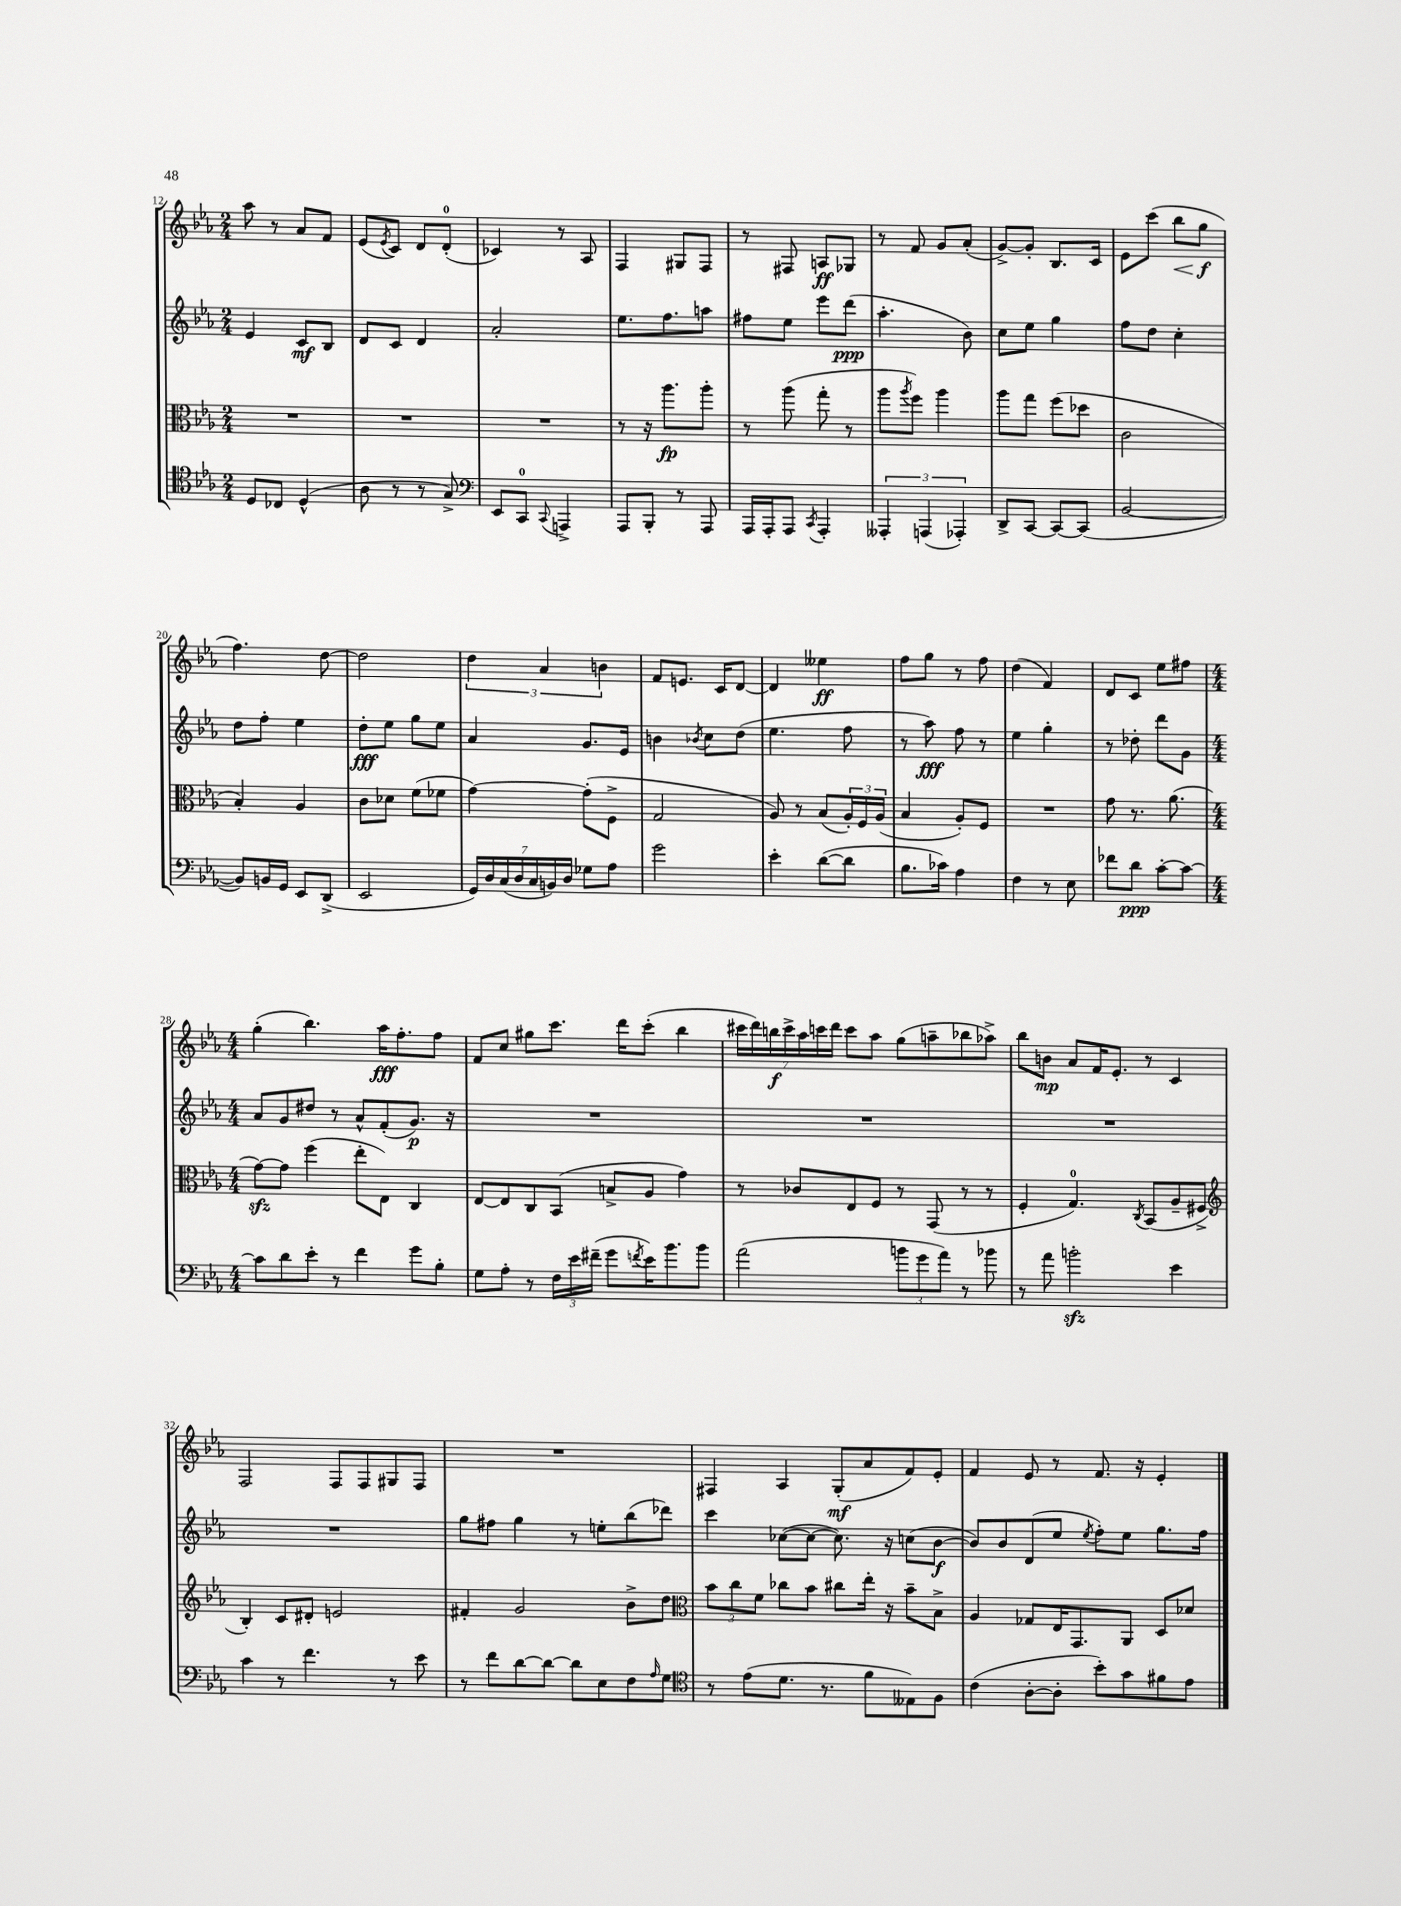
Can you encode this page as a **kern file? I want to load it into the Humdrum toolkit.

**kern	**dynam	**kern	**dynam	**kern	**dynam	**kern	**dynam
*part4	*part4	*part3	*part3	*part2	*part2	*part1	*part1
*staff4	*staff4	*staff3	*staff3	*staff2	*staff2	*staff1	*staff1
*clefC4	*	*clefC3	*	*clefG2	*	*clefG2	*
*k[b-e-a-]	*	*k[b-e-a-]	*	*k[b-e-a-]	*	*k[b-e-a-]	*
*M2/4	*	*M2/4	*	*M2/4	*	*M2/4	*
=12	=12	=12	=12	=12	=12	=12	=12
8D/L	.	2r	.	4e-/	.	8aa-\	.
8C-X/J	.	.	.	.	.	8r	.
(4D^^/	.	.	.	8c/L	mf	8a-/L	.
.	.	.	.	8B-/J	.	8f/J	.
=13	=13	=13	=13	=13	=13	=13	=13
8A-\	.	2r	.	8d/L	.	(8e-/L	.
.	.	.	.	.	.	8qe-/	.
8r	.	.	.	8c/J	.	8c/J)	.
8r	.	.	.	4d/	.	8d/L	.
8G^/)	.	.	.	.	.	(8d'/J	.
=14	=14	=14	=14	=14	=14	=14	=14
*clefF4	*	*	*	*	*	*	*
8EE-/L	.	2r	.	2a-'/	.	4c-X/)	.
8CC/J	.	.	.	.	.	.	.
8qqCC/	.	.	.	.	.	.	.
4AAAn^/	.	.	.	.	.	8r	.
.	.	.	.	.	.	8A-/	.
=15	=15	=15	=15	=15	=15	=15	=15
8AAA-/L	.	8r	.	8.ee-\L	.	4F/	.
8BBB-'/J	.	16r	.	.	.	.	.
.	.	8.aa-\L	fp	8.ff\	.	.	.
8r	.	.	.	.	.	8G#X/L	.
8AAA-/	.	8aa-'\J	.	8aan\J	.	8F/J	.
=16	=16	=16	=16	=16	=16	=16	=16
16AAA-/LL	.	8r	.	8ff#X\L	.	8r	.
16AAA-'/J	.	.	.	.	.	.	.
8AAA-/J	.	(8aa-\	.	8ee-\J	.	8F#X/	.
8qCC/	.	.	.	.	.	.	.
4AAA-'/	.	8gg'\	.	8eee-\L	.	8An/L	ff
.	.	8r	.	(8ddd\J	ppp	8G-X/J	.
=17	=17	=17	=17	=17	=17	=17	=17
6AAA--X'/	.	8aa-\L	.	4.aa-'\	.	8r	.
.	.	8qaa-/	.	.	.	.	.
.	.	8ff\J)	.	.	.	8f/	.
(6AAAn/	.	.	.	.	.	.	.
.	.	4aa-\	.	.	.	8g/L	.
6AAA-X'/)	.	.	.	.	.	.	.
.	.	.	.	8b-\)	.	(8a-'/J	.
=18	=18	=18	=18	=18	=18	=18	=18
8DD^/L	.	8aa-\L	.	8cc\L	.	[8g^/L)	.
[8CC/J	.	8gg\J	.	8ee-\J	.	8g'/J]	.
8CC/L_	.	(8ff\L	.	4gg\	.	8.B-/L	.
(8CC/J]	.	8dd-X\J	.	.	.	.	.
.	.	.	.	.	.	16c/Jk	.
=19	=19	=19	=19	=19	=19	=19	=19
[2BB-/	.	2c\	.	8ff\L	.	8e-\L	.
.	.	.	.	8dd\J	.	(8ccc\J	.
!	!	!	!	!	!	!	!LO:HP:b
.	.	.	.	4cc'\	.	8bb-\L	<
.	.	.	.	.	.	8gg\J	f
.	.	.	.	.	.	.	[
!!LO:LB:g=z
=20	=20	=20	=20	=20	=20	=20	=20
8BB-/L])	.	4B-'/)	.	8dd\L	.	4.ff\)	.
16BBn/L	.	.	.	8ff'\J	.	.	.
16GG/JJ	.	.	.	.	.	.	.
8EE-/L	.	4A-/	.	4ee-\	.	.	.
(8DD^/J	.	.	.	.	.	[8dd\	.
=21	=21	=21	=21	=21	=21	=21	=21
2EE-/	.	8c\L	.	8dd'\L	fff	2dd\]	.
.	.	8d-X\J	.	8ee-\J	.	.	.
.	.	(8f\L	.	8gg\L	.	.	.
.	.	8f-X\J	.	8ee-\J	.	.	.
=22	=22	=22	=22	=22	=22	=22	=22
28GG/LL)	.	[4g\)	.	4a-/	.	6dd\	.
28D/	.	.	.	.	.	.	.
(28C/	.	.	.	.	.	.	.
28D/	.	.	.	.	.	.	.
28C/	.	.	.	.	.	.	.
.	.	.	.	.	.	6a-/	.
28BBn/)	.	.	.	.	.	.	.
28D/JJ	.	.	.	.	.	.	.
8G-X\L	.	(8g'\L]	.	8.g/L	.	.	.
.	.	.	.	.	.	6bn\	.
8A-\J	.	8F^\J	.	.	.	.	.
.	.	.	.	16e-/Jk	.	.	.
=23	=23	=23	=23	=23	=23	=23	=23
2g\	.	2G/	.	4bn\	.	8f/L	.
.	.	.	.	.	.	8.en/J	.
.	.	.	.	8qb-X/	.	.	.
.	.	.	.	8cc\L	.	.	.
.	.	.	.	.	.	16c/KL	.
.	.	.	.	(8dd\J	.	[8d/J	.
=24	=24	=24	=24	=24	=24	=24	=24
4e-'\	.	8A-/)	.	4.ee-\	.	4d/]	.
.	.	8r	.	.	.	.	.
([8d\L	.	(8B-/L	.	.	.	4ee--X\	ff
8d\J]	.	24A-'/L)	.	8ff\	.	.	.
.	.	24F/	.	.	.	.	.
.	.	(24A-/JJ	.	.	.	.	.
=25	=25	=25	=25	=25	=25	=25	=25
8.B-\L	.	4B-/	.	8r	.	8ff\L	.
.	.	.	.	8aa-\)	fff	8gg\J	.
16c-X\Jk)	.	.	.	.	.	.	.
4A-\	.	8A-'/L)	.	8ff\	.	8r	.
.	.	8F/J	.	8r	.	8ff\	.
=26	=26	=26	=26	=26	=26	=26	=26
4F\	.	2r	.	4ee-\	.	(4dd\	.
8r	.	.	.	4gg'\	.	4f/)	.
8E-\	.	.	.	.	.	.	.
=27	=27	=27	=27	=27	=27	=27	=27
8f-X\L	.	8g\	.	8r	.	8d/L	.
8d\J	ppp	8.r	.	8dd-X'\	.	8c/J	.
[8c'\L	.	.	.	8ddd\L	.	8ee-\L	.
.	.	(8.a-\	.	.	.	.	.
8c\J_	.	.	.	8g\J	.	8ff#X\J	.
!!LO:LB:g=z
=28	=28	=28	=28	=28	=28	=28	=28
*M4/4	*	*M4/4	*	*M4/4	*	*M4/4	*
8c\L]	.	[8gzz\L)	.	8a-/L	.	(4gg'\	.
8d\	.	8g\J]	.	8g/	.	.	.
8e-'\J	.	(4ff\	.	8dd#X/J	.	4.bb-\)	.
8r	.	.	.	8r	.	.	.
4f\	.	8ee-'\L	.	8a-^^/L	.	.	.
.	.	8E-\J)	.	(8f'/	.	16aa-\KL	fff
.	.	.	.	.	.	8.ff'\	.
8g\L	.	4C/	.	8.g/J)	p	.	.
8B-'\J	.	.	.	.	.	8ff\J	.
.	.	.	.	16r	.	.	.
=29	=29	=29	=29	=29	=29	=29	=29
8G\L	.	[8E-/L	.	1r	.	8f/L	.
8A-'\J	.	8E-/]	.	.	.	8cc/J	.
8r	.	8C/	.	.	.	8gg#X\L	.
24F\LL	.	(8BB-/J	.	.	.	8.ccc\J	.
24e-\	.	.	.	.	.	.	.
(24f#X~\JJ	.	.	.	.	.	.	.
8g\L	.	8Bn^/L	.	.	.	.	.
.	.	.	.	.	.	16ddd\KL	.
8qfn/	.	.	.	.	.	.	.
16e-\K)	.	8A-/J	.	.	.	(8ccc'\J	.
8.b-\	.	.	.	.	.	.	.
.	.	4g\)	.	.	.	4bb-\	.
8b-\J	.	.	.	.	.	.	.
=30	=30	=30	=30	=30	=30	=30	=30
(2a-\	.	8r	.	1r	.	28ccc#X\LL	.
.	.	.	.	.	.	28ddd\)	.
.	.	.	.	.	.	28bbn\	f
.	.	.	.	.	.	28ccc#^\	.
.	.	8c-X/L	.	.	.	.	.
.	.	.	.	.	.	28aa-\	.
.	.	.	.	.	.	28cccn\	.
.	.	.	.	.	.	28ddd\JJ	.
.	.	8E-/	.	.	.	8ccc\L	.
.	.	8F/J	.	.	.	8aa-\J	.
12bn\L	.	8r	.	.	.	(8gg\L	.
12g\	.	.	.	.	.	.	.
.	.	(8GG/	.	.	.	8aan~\	.
12a-\J)	.	.	.	.	.	.	.
8r	.	8r	.	.	.	8bb-X\	.
8b-X\	.	8r	.	.	.	8aa-X^\J)	.
=31	=31	=31	=31	=31	=31	=31	=31
8r	.	4F'/	.	1r	.	8bb-\L	.
8a-\	.	.	.	.	.	8bn\J	mp
2bnzz'\	.	4.G/)	.	.	.	8a-/L	.
.	.	.	.	.	.	16f/K	.
.	.	.	.	.	.	8.e-'/J	.
.	.	8qC/	.	.	.	.	.
.	.	(8BB-/L	.	.	.	8r	.
4e-\	.	8A-~/	.	.	.	4c/	.
.	.	8F#X^/J	.	.	.	.	.
!!LO:LB:g=z
=32	=32	=32	=32	=32	=32	=32	=32
*	*	*clefG2	*	*	*	*	*
4c\	.	4B-'/)	.	1r	.	2F/	.
8r	.	8c/L	.	.	.	.	.
4.f\	.	8d#X'/J	.	.	.	.	.
.	.	2en/	.	.	.	8F/L	.
.	.	.	.	.	.	8F/	.
8r	.	.	.	.	.	8G#X/	.
8e-\	.	.	.	.	.	8F/J	.
=33	=33	=33	=33	=33	=33	=33	=33
8r	.	4f#X'/	.	8gg\L	.	1r	.
8f\L	.	.	.	8ff#X\J	.	.	.
[8d\	.	2g/	.	4gg\	.	.	.
8d\J_	.	.	.	.	.	.	.
8d\L]	.	.	.	8r	.	.	.
8E-\	.	.	.	8een'\L	.	.	.
8F\	.	8b-^\L	.	(8bb-\	.	.	.
16qqA-/	.	.	.	.	.	.	.
8G\J	.	8dd\J	.	8ddd-X\J)	.	.	.
=34	=34	=34	=34	=34	=34	=34	=34
*clefC4	*	*clefC3	*	*	*	*	*
8r	.	12b-\L	.	4ccc\	.	4F#X/	.
.	.	12cc\	.	.	.	.	.
(8e-\L	.	.	.	.	.	.	.
.	.	12f\J	.	.	.	.	.
8.d\J	.	8cc-X\L	.	([8cc-X\L	.	4A-/	.
.	.	8b-\J	.	8cc-\J_	.	.	.
8.r	.	.	.	.	.	.	.
.	.	8cc#X\L	.	8.cc-\])	.	(8G'/L	mf
8f\L	.	16ee-'\Jk	.	.	.	8a-/	.
.	.	16r	.	16r	.	.	.
8E--X\)	.	8b-~\L	.	(8ccn\L	.	8f/)	.
8F\J	.	8B-^\J	.	[8b-\J	f	8e-'/J	.
=35	=35	=35	=35	=35	=35	=35	=35
(4c\	.	4A-/	.	8b-/L])	.	4f/	.
.	.	.	.	8b-/	.	.	.
[8A-'\L	.	8G-X/L	.	(8d/	.	8e-/	.
8A-'\J]	.	16E-/K	.	8ee-/J	.	8r	.
.	.	8.GG/	.	.	.	.	.
.	.	.	.	8qee-/	.	.	.
8b-'\L)	.	.	.	8ff'\L)	.	8.f/	.
8g\	.	8AA-/J	.	8ee-\J	.	.	.
.	.	.	.	.	.	16r	.
8f#X\	.	8D/L	.	8.gg\L	.	4e-'/	.
8e-\J	.	8d-X/J	.	.	.	.	.
.	.	.	.	16ff\Jk	.	.	.
==	==	==	==	==	==	==	==
*-	*-	*-	*-	*-	*-	*-	*-
